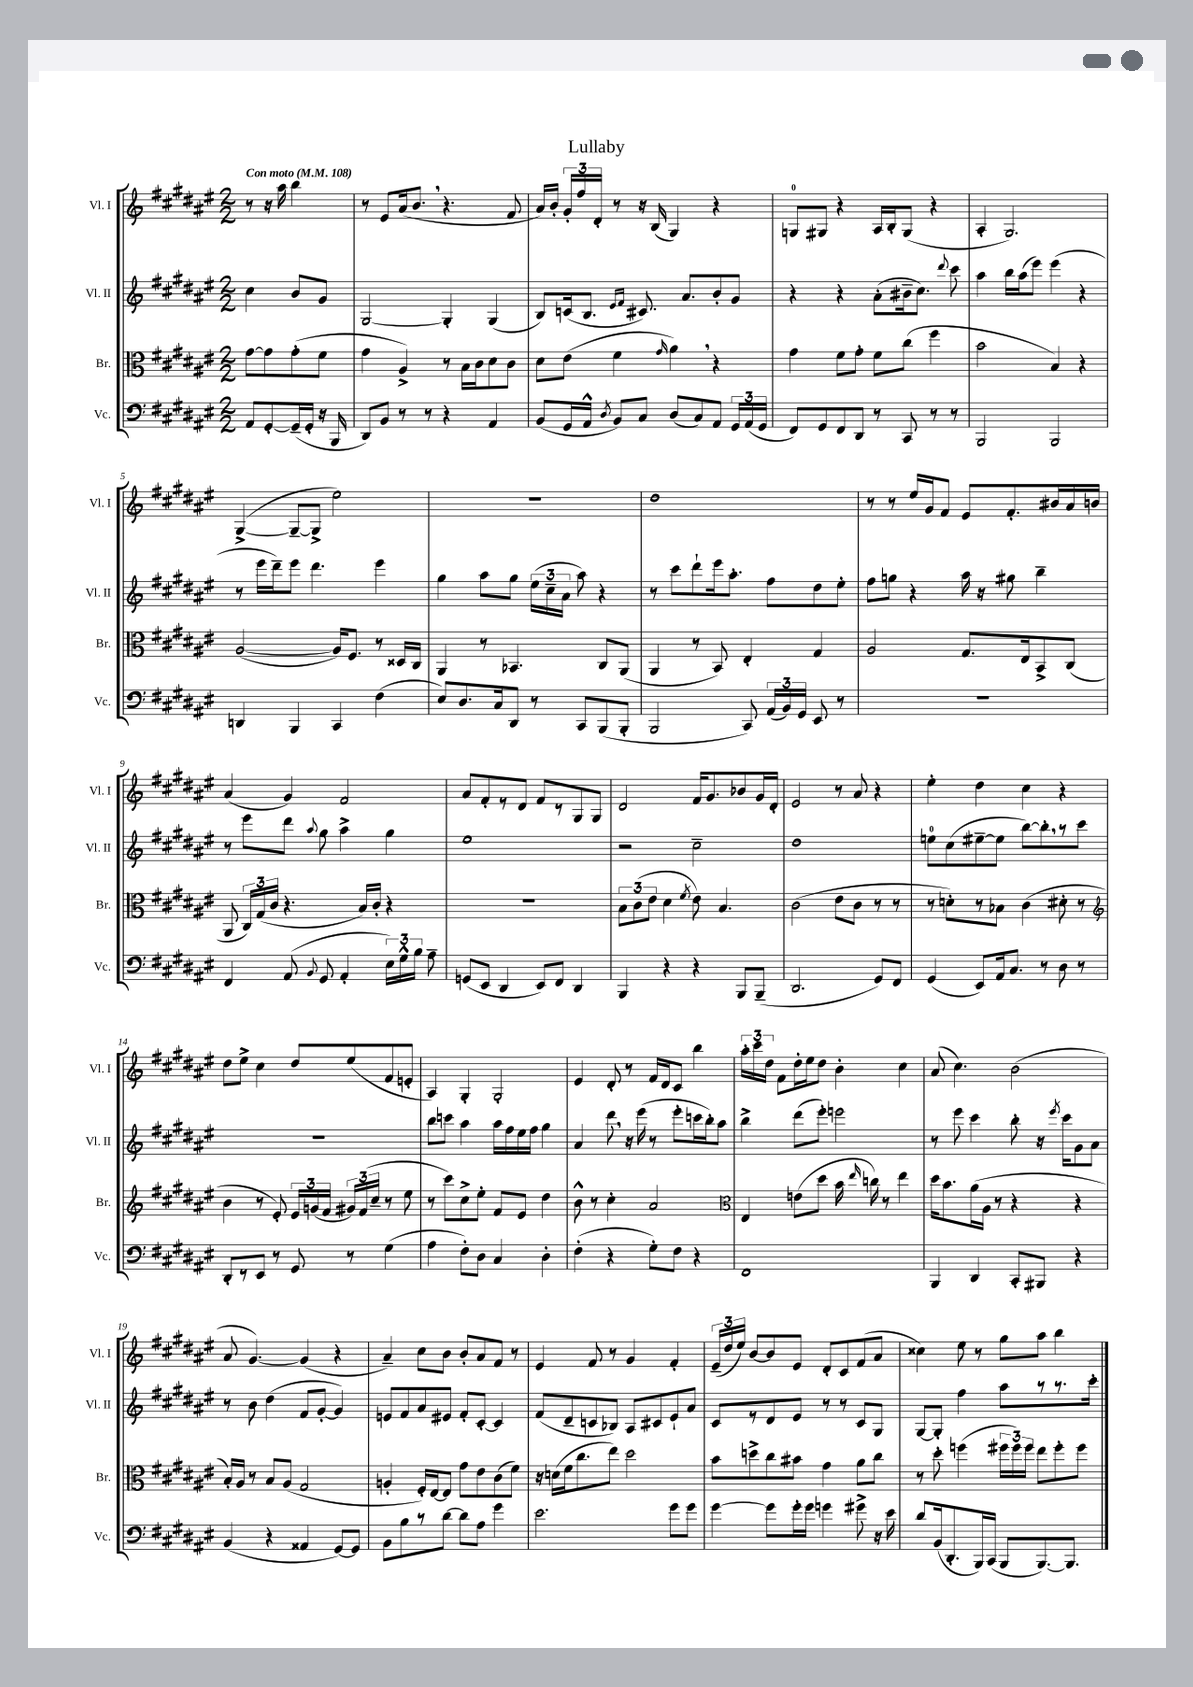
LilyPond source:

\header { title = "Lullaby" }
<<
\new StaffGroup <<
\new Staff = "s0" \with { instrumentName = "Vl. I" shortInstrumentName = "Vl. I" } {
    \clef treble \key fis \major \numericTimeSignature \time 2/2 \partial 2 \tempo "Con moto" 4 = 108
    \autoBeamOff r8 r16 ais''16 b''4 |
    r8 eis'8[ ais'16( b'8.] \breathe r4. fis'8 |
    ais'16[) b'16]-. \tuplet 3/2 { gis'16[-. fis''16 dis'16]-. } r8 r16 b16( gis4) r4 |
    g8[-0 gis8] r4 ais16[ b16-. gis8]( r4 |
    ais4-. gis2.) |
    gis4~->( gis8[~-- gis8]-> eis''2) |
    r1 |
    dis''1 |
    r8 r8 eis''16[ gis'16 fis'8] eis'8[ fis'8.-. bis'16 ais'16 b'16] |
    ais'4( gis'4) fis'2 |
    ais'8[ fis'8-. r8 dis'8] fis'8[ r8 gis8 gis8] |
    dis'2 fis'16[ gis'8. bes'8 gis'16 dis'16]-. |
    eis'2 r8 ais'8 r4 |
    eis''4-. dis''4 cis''4 r4 |
    dis''8[ eis''8]-> cis''4 dis''8[ eis''8( fis'8 e'8]-. |
    ais4) gis4-. gis2-. |
    eis'4 dis'8-. r8 fis'16[ dis'16 cis'8] b''4 |
    \tuplet 3/2 { ais''16[-. cis'''16 dis''16] } fis'8[ dis''16-. eis''16 dis''8] b'4-. cis''4 |
    ais'8( cis''4.) b'2( |
    ais'8 gis'4.~) gis'4( r4 |
    ais'4--) cis''8[ b'8] b'8[-. ais'8 fis'8] r8 |
    eis'4 fis'8 r8 gis'4 fis'4-. |
    \tuplet 3/2 { eis'16[--( dis''16 eis''16]) } b'8[~ b'8 eis'8] dis'8[-. cis'8 fis'8( ais'8] |
    cisis''4) eis''8 r8 gis''8[ ais''8] b''4 \bar "|." |
}
\new Staff = "s1" \with { instrumentName = "Vl. II" shortInstrumentName = "Vl. II" } {
    \clef treble \key fis \major \numericTimeSignature \time 2/2 \partial 2
    \autoBeamOff cis''4 b'8[ gis'8] |
    gis2~ gis4-. gis4( |
    b8[) c'16( b8.] \grace { eis'16[ fis'16] } cis'8.) ais'8.[ b'8-. gis'8] |
    r4 r4 ais'8[-.( bis'16-- cis''8.]) \appoggiatura { dis'''8 } cis'''8 |
    ais''4 b''16[ ais''16( eis'''8]) eis'''4( r4 |
    r8 eis'''16[ dis'''16--) eis'''8] dis'''4. eis'''4 |
    gis''4 ais''8[ gis''8] \tuplet 3/2 { eis''16[( cis''16-- ais'16] } ais''8) r4 |
    r8 cis'''8[ dis'''8-! eis'''16 ais''8.]-. fis''8[ dis''8 eis''8]-. |
    fis''8[ g''8] r4 ais''16 r16 gis''8 b''4-- |
    r8 eis'''8[ dis'''8] \appoggiatura { ais''8 } gis''8 ais''4-> gis''4 |
    eis''1 |
    r2 cis''2-- |
    dis''1 |
    e''8[-0 cis''8( eis''8~-- eis''8] b''8[~) b''8-. \breathe r8 cis'''8] |
    R1 |
    b''8[ c'''8] ais''4 ais''16[ fis''16 eis''16 fis''16] gis''4 |
    ais'4 dis'''8 \breathe r16 eis'''16( r8 eis'''8[-. c'''16 b''16-.) ais''8] |
    b''4-> dis'''8[( eis'''8]-.) e'''2 |
    r8 eis'''8 cis'''4 b''8-. r16 \acciaccatura { eis'''8 } cis'''16[ gis'8 ais'8] |
    r8 b'8 dis''4( fis'8[ gis'8]~-. gis'4) |
    e'8[ fis'8 ais'8 eis'8] fis'8[-. cis'8]~-. cis'4 |
    fis'8[( dis'8-- c'8 bes8]) ais8[ cis'8 eis'8-! ais'8] |
    cis'8[ r8 dis'8 eis'8] r8 r8 cis'8[ gis8] |
    gis8[~ gis8]-. fis''4 ais''8[ r8 r8. cis'''16]-. \bar "|." |
}
\new Staff = "s2" \with { instrumentName = "Br." shortInstrumentName = "Br." } {
    \clef alto \key fis \major \numericTimeSignature \time 2/2 \partial 2
    \autoBeamOff gis'8[~ gis'8 gis'8-.( fis'8] |
    gis'4 ais4->) r8 b16[ cis'16 dis'8 cis'8] |
    dis'8[ eis'8]( fis'4 \grace { gis'16 } ais'4) \breathe r4 |
    gis'4 fis'8[ gis'8]-. fis'8[ cis''8]( fis''4 |
    b'2 b4) r4 |
    ais2~( ais16[) fis8.] r8 disis16[ cis16] |
    ais,4 r8 bes,4. cis8[ ais,8]( |
    ais,4 r8 b,8) eis4-. gis4 |
    ais2 gis8.[ eis16 b,8-> cis8]( |
    ais,8 \tuplet 3/2 { cis16[) gis16( cis'16] } r4. b16[) cis'16]-. r4 |
    R1 |
    \tuplet 3/2 { b8[ cis'8( eis'8] } dis'4 \acciaccatura { fis'8 } eis'8) b4. |
    cis'2( eis'8[ cis'8] r8 r8 |
    r8 d'8[-.) r8 bes8] cis'4( dis'8-. r8 |
    \clef treble b'4 r8 eis'8-.) \tuplet 3/2 { eis'16[ g'16( fis'16] } \tuplet 3/2 { gis'16[) fis'16( cis''16]-- } r8 eis''8 |
    r8 cis'''8[) cis''8-> eis''8]-. fis'8[ eis'8] dis''4 |
    b'8-^ r8 cis''4-. ais'2 |
    \clef alto eis4 e'8[( dis''8] b'16 \grace { eis''16 } c''16) r8 eis''4 |
    dis''16[ b'8. ais'16( ais16] r8 r4 r4 |
    b16[-.) ais16] r8 b8[ ais8]( gis2 |
    a4-. fis16[-.) eis16~ eis8] gis'8[ eis'8 cis'8( fis'8]) |
    r16 d'16[( fis'16 cis''8. eis''8]) dis''2 |
    b'8[ d''8-> cis''8 bis'8] gis'4 ais'8[ cis''8] |
    r8 dis''8-. f''4( \tuplet 3/2 { fis''16[ fis''16) fis''16] } eis''8[ fis''8-. fis''8] \bar "|." |
}
\new Staff = "s3" \with { instrumentName = "Vc." shortInstrumentName = "Vc." } {
    \clef bass \key fis \major \numericTimeSignature \time 2/2 \partial 2
    \autoBeamOff ais,8[ gis,8~-. gis,16--( gis,16]-. r16 b,,16 |
    dis,8[) b,8] r8 r8 r4 ais,4 |
    b,8[( gis,16 ais,16]-^ \acciaccatura { dis8 } b,8[) cis8] dis8[( cis8) ais,8] \tuplet 3/2 { gis,16[ ais,16( gis,16] } |
    fis,8[) gis,8 fis,8 dis,8] r8 cis,8 r8 r8 |
    b,,2 b,,2 |
    d,4 b,,4 cis,4 fis4( |
    eis8[) dis8. cis16 dis,8] r8 cis,8[ b,,8( b,,8]-. |
    b,,2 cis,8) \tuplet 3/2 { ais,16[( b,16) gis,16] } eis,8 r8 |
    R1 |
    fis,4 ais,8( \appoggiatura { b,8 } gis,8 ais,4-. \tuplet 3/2 { eis16[) gis16-^ b16] } ais8-- |
    g,8[( eis,8] dis,4 eis,8[) fis,8] dis,4 |
    b,,4 r4 r4 b,,8[ b,,8]--( |
    dis,2. gis,8[) fis,8] |
    gis,4( eis,8[) ais,16 cis8.] r8 dis8 r8 |
    dis,8[-. r8 eis,8] r8 gis,8 r8 gis4( |
    ais4 fis8[-.) dis8] cis4 dis4-. |
    fis4-.( r4 gis8[-.) fis8] r4 |
    fis,1 |
    b,,4 dis,4 cis,8[-. bis,,8] r4 |
    b,4( r4 aisis,4 gis,8[~) gis,8] |
    b,8[ b8 r8 dis'8]~ dis'8[ ais8] gis'4 |
    eis'2. gis'8[ gis'8] |
    gis'4~ gis'8[ gis'16-. gis'16] g'4 gis'8-> r16 eis'16 |
    dis'8[ b,16( dis,8.-. b,,16) cis,16]( b,,8[ b,,8.~) b,,8.] \bar "|." |
}
>>
>>
